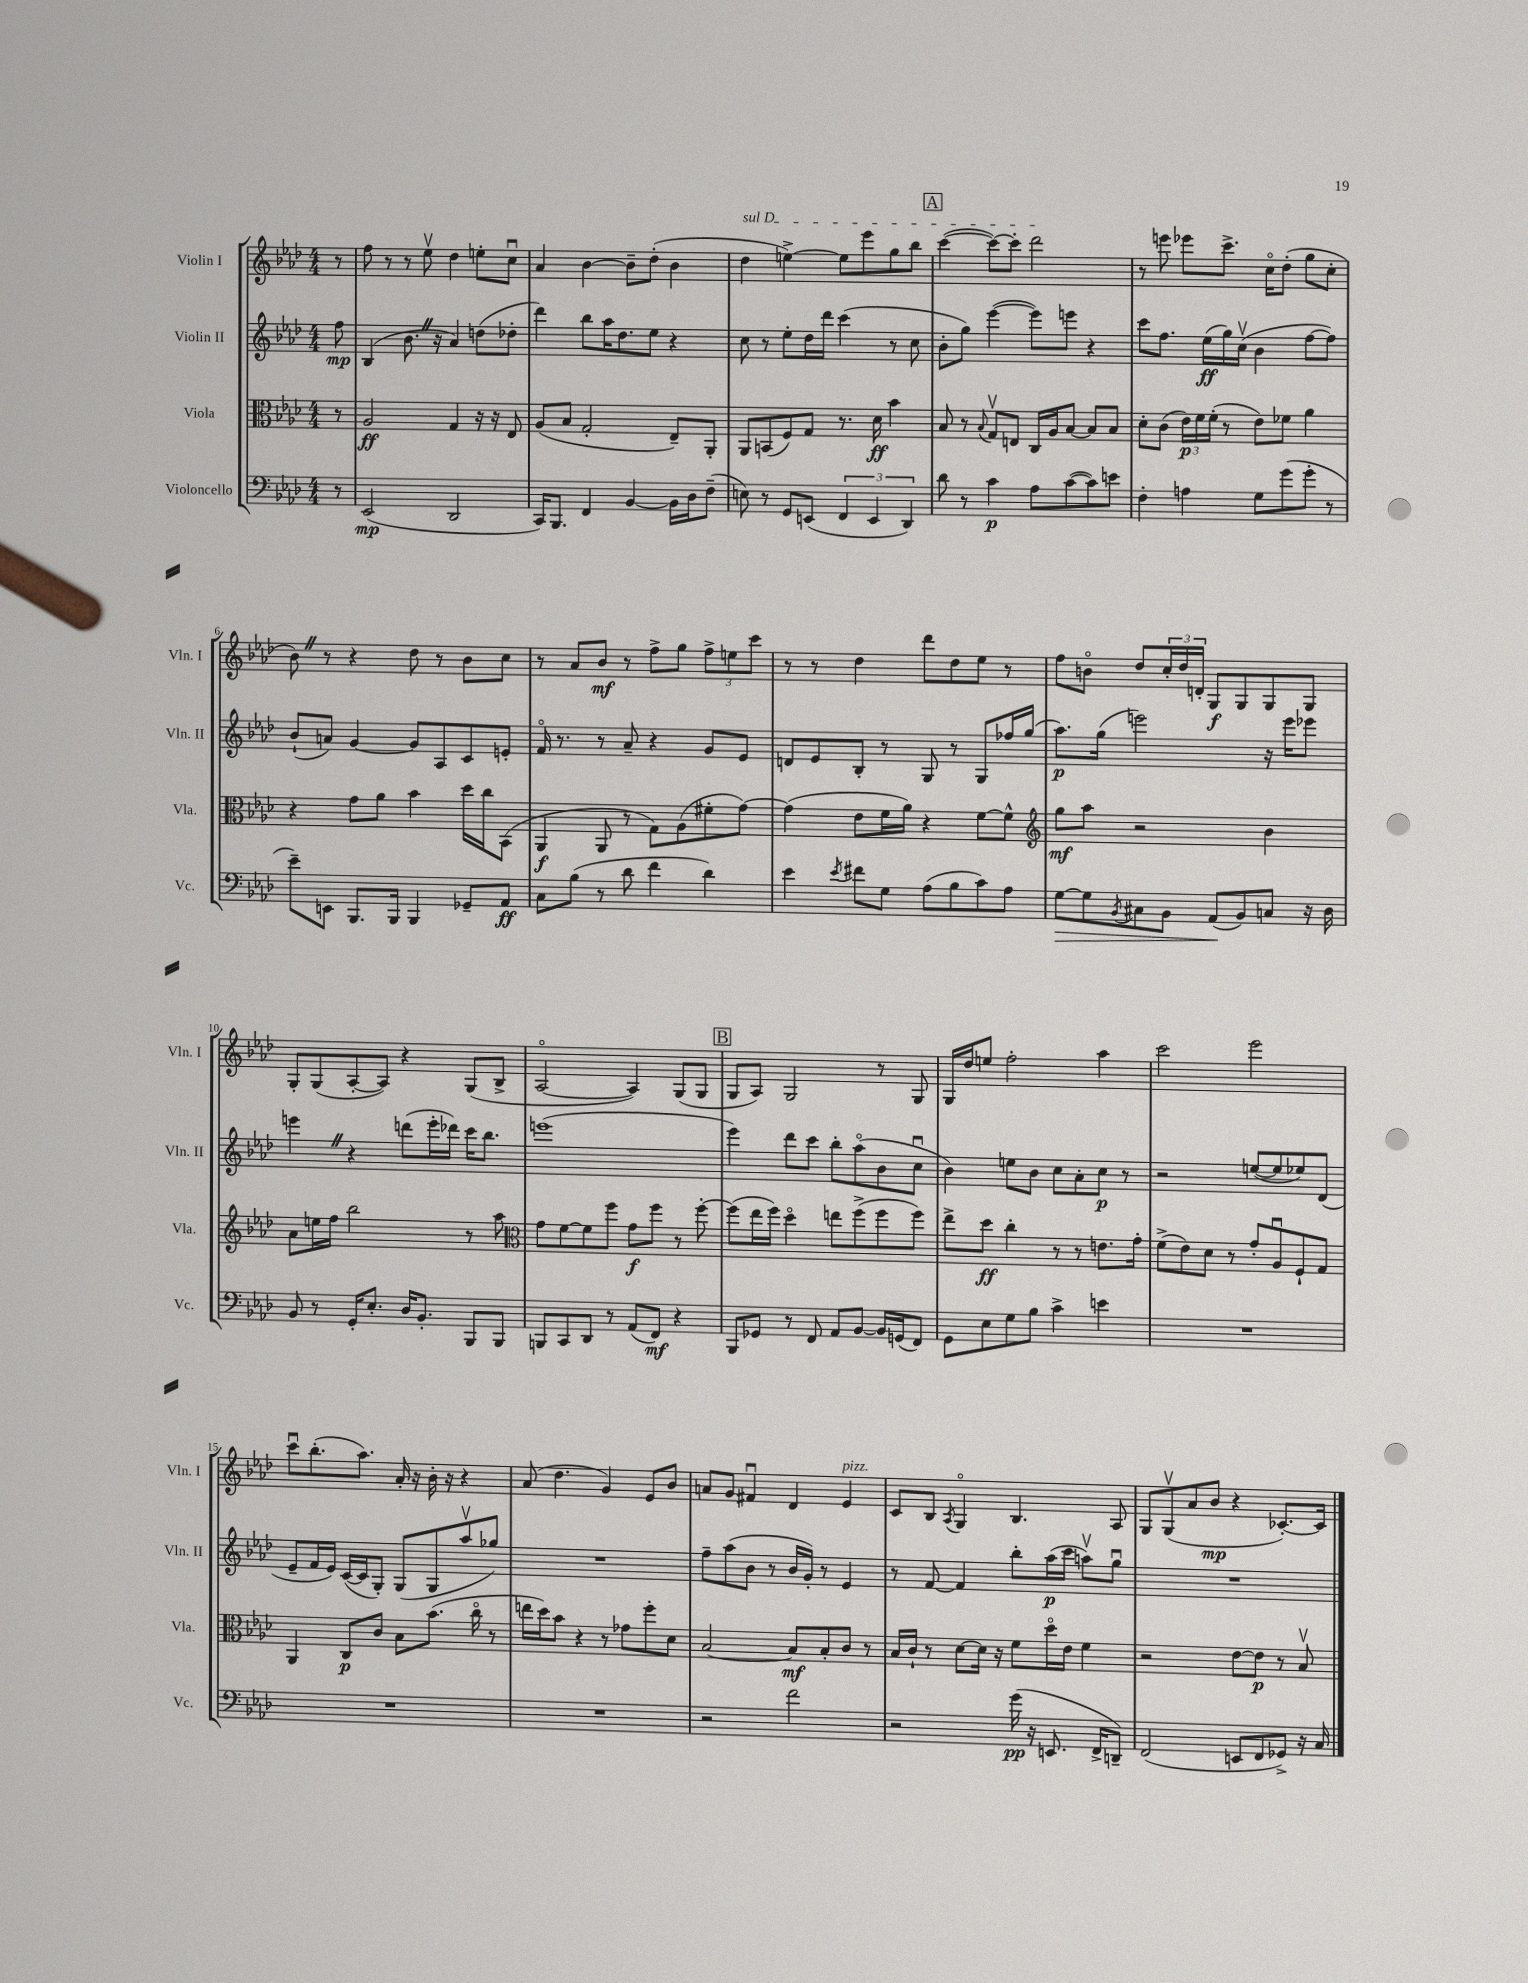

**kern	**dynam	**kern	**dynam	**kern	**dynam	**kern	**dynam
*part4	*part4	*part3	*part3	*part2	*part2	*part1	*part1
*staff4	*staff4	*staff3	*staff3	*staff2	*staff2	*staff1	*staff1
*I"Violoncello	*	*I"Viola	*	*I"Violin II	*	*I"Violin I	*
*I'Vc.	*	*I'Vla.	*	*I'Vln. II	*	*I'Vln. I	*
*clefF4	*	*clefC3	*	*clefG2	*	*clefG2	*
*k[b-e-a-d-]	*	*k[b-e-a-d-]	*	*k[b-e-a-d-]	*	*k[b-e-a-d-]	*
*M4/4	*	*M4/4	*	*M4/4	*	*M4/4	*
=	=	=	=	=	=	=	=
8r	.	8r	.	8ff\	mp	8r	.
=1	=1	=1	=1	=1	=1	=1	=1
(2EE-/	mp	2A-/	ff	(4B-/	.	8ff\	.
.	.	.	.	.	.	8r	.
.	.	.	.	8.b-Z\	.	8r	.
.	.	.	.	.	.	8ee-v\	.
.	.	.	.	16r	.	.	.
2DD-/	.	4G/	.	4a-/)	.	4dd-\	.
.	.	16r	.	(8ddn\L	.	8een'\L	.
.	.	16r	.	.	.	.	.
.	.	8E-/	.	8dd-X'\J	.	8ccu\J	.
=2	=2	=2	=2	=2	=2	=2	=2
16CC/KL)	.	(8A-/L	.	4ddd-\)	.	4a-/	.
8.BBB-/J	.	.	.	.	.	.	.
.	.	8B-/J	.	.	.	.	.
4FF/	.	2G'/	.	8bb-\L	.	[4b-\	.
.	.	.	.	16aa-\K	.	.	.
.	.	.	.	8.dd-\	.	.	.
[4BB-/	.	.	.	.	.	8b-~\L]	.
.	.	.	.	8ee-\J	.	(8dd-'\J	.
16BB-\LL]	.	8E-~/L)	.	4r	.	4b-\	.
16D-\J	.	.	.	.	.	.	.
(8F~\J	.	8AA-'/J	.	.	.	.	.
=3	=3	=3	=3	=3	=3	=3	=3
!	!	!	!	!	!	!LO:TX:a:i:t=sul D	!
8En\)	.	8AA-/L	.	8cc\	.	4dd-\	.
8r	.	(8BBn/	.	8r	.	.	.
8GG/L	.	8F/)	.	8ee-'\L	.	[4een^\)	.
(8EEn/J	.	8G/J	.	16dd-\L	.	.	.
.	.	.	.	16ddd-\JJ	.	.	.
6FF/	.	8.r	.	(4ccc\	.	8ee\L]	.
.	.	.	.	.	.	8eee-\	.
6EE/	.	.	.	.	.	.	.
.	.	16d-\	ff	.	.	.	.
.	.	4b-\	.	8r	.	8gg\	.
6DD-/)	.	.	.	.	.	.	.
.	.	.	.	8cc\	.	8bb-\J	.
!!LO:REH:place=s1:t=A
=4	=4	=4	=4	=4	=4	=4	=4
8d-\	.	8B-/	.	8b-'\L	.	([4ccc\	.
8r	.	8r	.	8gg\J)	.	.	.
.	.	8qqB-/	.	.	.	.	.
4c\	p	8Gv/L	.	([4eee-\	.	8ccc\L_)	.
.	.	8En/J	.	.	.	8ccc'\J]	.
8A-\L	.	16C/LL	.	8eee-\L])	.	2ddd-\	.
.	.	16A-/J	.	.	.	.	.
([8c\	.	[8B-/J	.	8eeen\J	.	.	.
8c\])	.	8B-/L]	.	4r	.	.	.
8en\J	.	8B-/J	.	.	.	.	.
=5	=5	=5	=5	=5	=5	=5	=5
4F'\	.	8d-'\L	.	8ccc\L	.	8r	.
.	.	(8c\J	.	8.ff\J	.	8eeen\	.
4An\	.	24e-\LL)	p	.	.	8eee-X\L	.
.	.	24f\	.	.	.	.	.
.	.	.	.	(16ee-\LL	ff	.	.
.	.	(24f'\JJ	.	.	.	.	.
.	.	8r	.	16gg\)	.	8.ccc^\J	.
.	.	.	.	(16ccv\JJ	.	.	.
8G\L	.	8e-\L)	.	4b-\	.	.	.
.	.	.	.	.	.	16cc\KL	.
(8g\	.	8f-X\J	.	.	.	(8dd-'\J	.
8g'\J	.	4a-\	.	[8ff\L	.	8gg\L	.
8r	.	.	.	8ff\J])	.	8cc'\J	.
!!LO:LB:g=z
=6	=6	=6	=6	=6	=6	=6	=6
8e-~\L)	.	4r	.	(8b-`/L	.	8b-Z\)	.
8EEn\J	.	.	.	8an/J)	.	8r	.
8.BBB-/L	.	8g\L	.	[4g/	.	4r	.
.	.	8a-\J	.	.	.	.	.
16BBB-/Jk	.	.	.	.	.	.	.
4BBB-/	.	4b-\	.	8g/L]	.	8dd-\	.
.	.	.	.	8A-/	.	8r	.
8GG-X~/L	.	16dd-\LL	.	8c/	.	8b-\L	.
.	.	16cc\J	.	.	.	.	.
8AA-/J	ff	(8BB-\J	.	8en'/J	.	8cc\J	.
=7	=7	=7	=7	=7	=7	=7	=7
8C\L	.	4AA-/	f	16f/	.	8r	.
.	.	.	.	8.r	.	.	.
(8B-\J	.	.	.	.	.	8a-/L	.
8r	.	8AA-/	.	8r	.	8b-/J	mf
8d-\	.	8r	.	8a-~/	.	8r	.
4f\	.	8G\L)	.	4r	.	8ff^\L	.
.	.	(8A-\	.	.	.	8gg\J	.
4d-\)	.	8f#X'\	.	8g/L	.	12ff^\L	.
.	.	.	.	.	.	12een\	.
.	.	[8g\J)	.	8e-/J	.	.	.
.	.	.	.	.	.	12ccc\J	.
=8	=8	=8	=8	=8	=8	=8	=8
4e-\	.	(4g\]	.	8dn/L	.	8r	.
.	.	.	.	8e-/	.	8r	.
8qe-/	.	.	.	.	.	.	.
8f#X\L	.	8e-\L	.	8B-'/J	.	4dd-\	.
8G\J	.	16f\L	.	8r	.	.	.
.	.	16a-\JJ)	.	.	.	.	.
(8A-\L	.	4r	.	8G/	.	8ddd-\L	.
8B-\	.	.	.	8r	.	8dd-\	.
8c\)	.	[8f\L	.	8G/L	.	8ee-\J	.
8A-\J	.	8f^^\J]	.	16ff-X/L	.	8r	.
.	.	.	.	(16gg/JJ	.	.	.
=9	=9	=9	=9	=9	=9	=9	=9
*	*	*clefG2	*	*	*	*	*
!	!LO:HP:b	!	!	!	!	!	!
[8G\L	>	8gg\L	mf	8.aa-\L)	p	8ff\L	.
8G\]	.	8aa-\J	.	.	.	8bn\J	.
.	.	.	.	(16gg\Jk	.	.	.
8qBB-/	.	.	.	.	.	.	.
8C#X\	.	2r	.	2eeen\)	.	8dd-/L	.
8BB-\J	.	.	.	.	.	24cc'/L	.
.	.	.	.	.	.	24dd-/	.
.	.	.	.	.	.	24dn'/JJ	.
(8AA-/L	.	.	.	.	.	8G/L	f
8BB-/)	]	.	.	.	.	8G/	.
8Cn/J	.	4b-\	.	16r	.	8G/	.
.	.	.	.	16eee\KL	.	.	.
16r	.	.	.	8eee-X\J	.	8G/J	.
16D-\	.	.	.	.	.	.	.
!!LO:LB:g=z
=10	=10	=10	=10	=10	=10	=10	=10
8BB-/	.	8a-\L	.	4eeenZ\	.	8G'/L	.
8r	.	16een\L	.	.	.	(8G/	.
.	.	16ff\JJ	.	.	.	.	.
16GG'/KL	.	2bb-\	.	4r	.	[8A-'/	.
8.E-'/J	.	.	.	.	.	.	.
.	.	.	.	.	.	8A-/J])	.
16D-/KL	.	.	.	(8dddn\L	.	4r	.
8.BB-'/J	.	.	.	.	.	.	.
.	.	.	.	16eee'\L	.	.	.
.	.	.	.	16ddd-X\JJ)	.	.	.
8BBB-/L	.	8r	.	16ccc\KL	.	(8G/L	.
.	.	.	.	8.bb-\J	.	.	.
8BBB-/J	.	8aa-\	.	.	.	8B-^/J	.
=11	=11	=11	=11	=11	=11	=11	=11
*	*	*clefC3	*	*	*	*	*
8BBBn/L	.	8g\L	.	(1eeen	.	[2A-/	.
8CC/	.	[8f\	.	.	.	.	.
8DD-/J	.	8f\]	.	.	.	.	.
8r	.	8ff\J	.	.	.	.	.
(8AA-/L	.	8g\L	f	.	.	4A-/])	.
8FF/J)	mf	8ff\J	.	.	.	.	.
4r	.	8r	.	.	.	(8G/L	.
.	.	[8ff'\	.	.	.	8G/J	.
!!LO:REH:place=s1:t=B
=12	=12	=12	=12	=12	=12	=12	=12
8BBB-/L	.	(8ff\L]	.	4eee-\)	.	8G/L	.
8GG-X/J	.	16ee-\L	.	.	.	8A-/J)	.
.	.	16ff\JJ)	.	.	.	.	.
8r	.	4dd-\	.	8ddd-\L	.	2G/	.
8FF/	.	.	.	8ccc\J	.	.	.
8AA-/L	.	8een\L	.	8bb-'\L	.	.	.
[8BB-/J	.	(8ff^\	.	(8aa-\	.	.	.
16BB-/LL]	.	8ff\	.	8b-\	.	8r	.
(16GGn/J	.	.	.	.	.	.	.
8FF/J)	.	8ff\J)	.	8ccu\J	.	8G/	.
=13	=13	=13	=13	=13	=13	=13	=13
8GG\L	.	8ee-^\L	.	4b-\)	.	16G/LL	.
.	.	.	.	.	.	16dd-/J	.
8E-\	.	8dd-\J	ff	.	.	8een/J	.
8G\	.	4cc'\	.	8een\L	.	2ff'\	.
8B-\J	.	.	.	8b-\J	.	.	.
4c^\	.	8r	.	8cc\L	.	.	.
.	.	8r	.	8a-'\	.	.	.
4en\	.	8.en\L	.	8cc\J	p	4aa-\	.
.	.	.	.	8r	.	.	.
.	.	16g'\Jk	.	.	.	.	.
=14	=14	=14	=14	=14	=14	=14	=14
1r	.	(8f^\L	.	2r	.	2ccc\	.
.	.	8e-\)	.	.	.	.	.
.	.	8d-\J	.	.	.	.	.
.	.	8r	.	.	.	.	.
.	.	8g'/L	.	([8een/L	.	2eee-\	.
.	.	8A-u/	.	8ee/]	.	.	.
.	.	8F`/	.	8ee-X/)	.	.	.
.	.	8G/J	.	(8d-/J	.	.	.
!!LO:LB:g=z
=15	=15	=15	=15	=15	=15	=15	=15
1r	.	4AA-/	.	8e-~/L	.	8cccu\L	.
.	.	.	.	16f/L	.	(8.bb-'\	.
.	.	.	.	16e-/JJ)	.	.	.
.	.	8C/L	p	([16c/LL	.	.	.
.	.	.	.	16c/J]	.	8.aa-\J)	.
.	.	8c/J	.	8G'/J)	.	.	.
.	.	8B-\L	.	(8G/L	.	16a-'/	.
.	.	.	.	.	.	16r	.
.	.	(8.b-\J	.	8G/	.	16b-'\	.
.	.	.	.	.	.	16r	.
.	.	.	.	8aa-v/	.	4r	.
.	.	16cc\	.	.	.	.	.
.	.	8r	.	8gg-X/J)	.	.	.
=16	=16	=16	=16	=16	=16	=16	=16
1r	.	16een\LL	.	1r	.	(8a-/	.
.	.	16dd-\J)	.	.	.	.	.
.	.	8b-\J	.	.	.	4.dd-\	.
.	.	4r	.	.	.	.	.
.	.	8r	.	.	.	4g/)	.
.	.	8g-X\L	.	.	.	.	.
.	.	8ff'\	.	.	.	8e-/L	.
.	.	8d-\J	.	.	.	8b-/J	.
=17	=17	=17	=17	=17	=17	=17	=17
2r	.	[2B-/	.	8ff~\L	.	8an/L	.
.	.	.	.	(8aa-\	.	8g/J	.
.	.	.	.	8b-\J	.	4f#Xu/	.
.	.	.	.	8r	.	.	.
2f\	.	8B-/L]	mf	16b-/LL	.	4d-/	.
.	.	.	.	16g'/JJ)	.	.	.
.	.	8B-'/	.	8r	.	.	.
!	!	!	!	!	!	!LO:TX:a:i:t=pizz.	!
.	.	8c/J	.	4e-/	.	4e-/	.
.	.	8r	.	.	.	.	.
=18	=18	=18	=18	=18	=18	=18	=18
2r	.	16B-/LL	.	8r	.	8c/L	.
.	.	16c`/JJ	.	.	.	.	.
.	.	8r	.	[8f/	.	8B-/J	.
.	.	.	.	.	.	8qA-/	.
.	.	[8d-\L	.	4f/]	.	4G/	.
.	.	16d-\Jk]	.	.	.	.	.
.	.	16r	.	.	.	.	.
(16g\	pp	8f\L	.	8bb-'\L	.	4.B-/	.
16r	.	.	.	.	.	.	.
8.EEn/	.	16dd-\L	.	(16aa-\L	p	.	.
.	.	16e-\JJ	.	16ccc\JJ	.	.	.
.	.	4f\	.	8aanv\L)	.	.	.
16FF^/KL	.	.	.	.	.	.	.
8DDn~/J)	.	.	.	8ggu\J	.	8A-/	.
=19	=19	=19	=19	=19	=19	=19	=19
(2FF/	.	2r	.	1r	.	8G/L	.
.	.	.	.	.	.	(8Gv/	.
.	.	.	.	.	.	8a-/	.
.	.	.	.	.	.	8b-/J	mp
8EEn/L	.	[8e-\L	.	.	.	4r	.
8FF/	.	8e-\J]	p	.	.	.	.
8GG-X^/J)	.	8r	.	.	.	[8.c-X'/L)	.
16r	.	8B-v/	.	.	.	.	.
16C/	.	.	.	.	.	16c-/Jk]	.
==	==	==	==	==	==	==	==
*-	*-	*-	*-	*-	*-	*-	*-
